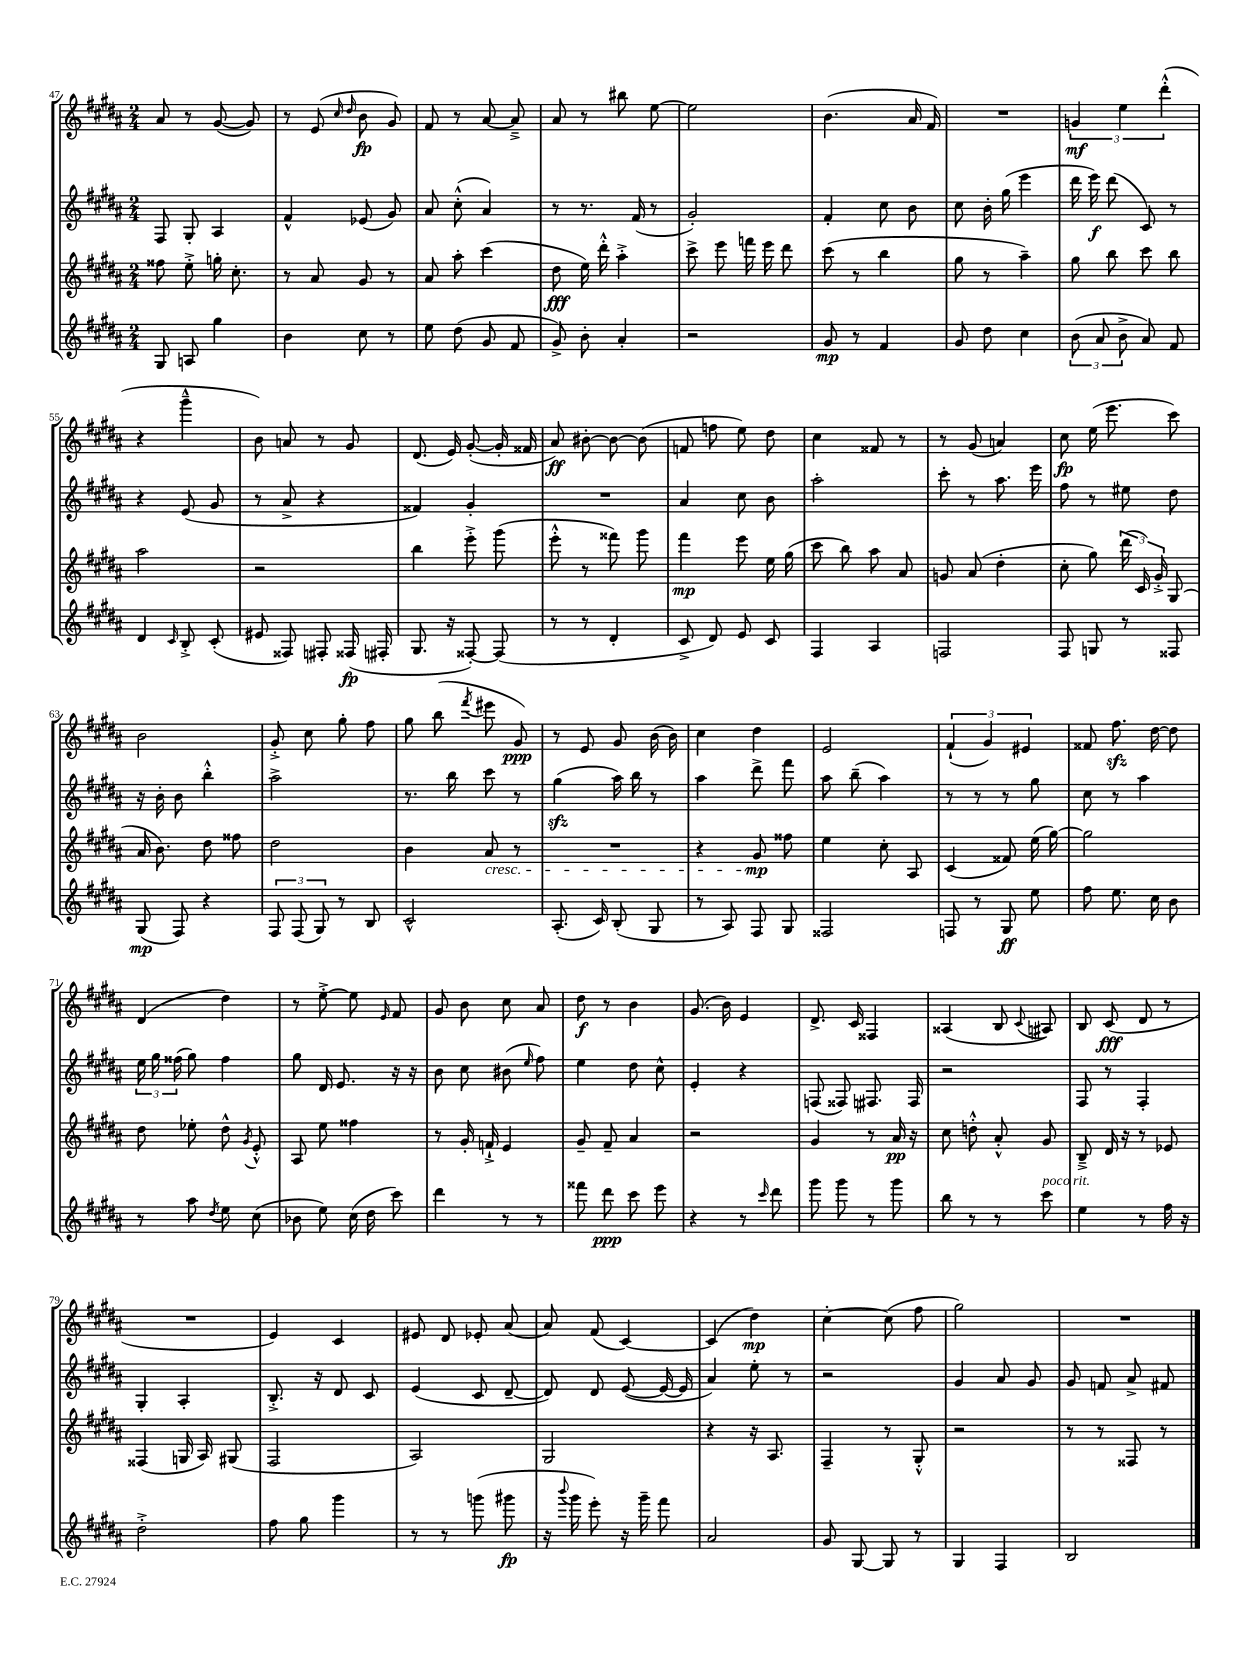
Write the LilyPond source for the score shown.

<<
\new StaffGroup <<
\new Staff = "s0" {
    \clef treble \key b \major \numericTimeSignature \time 2/4
    \autoBeamOff ais'8 r8 gis'8~( gis'8) |
    r8 e'8( \grace { cis''16 dis''16 } b'8\fp gis'8) |
    fis'8 r8 ais'8~ ais'8---> |
    ais'8 r8 bis''8 e''8~ |
    e''2 |
    b'4.( ais'16 fis'16) |
    R2 |
    \tuplet 3/2 { g'4\mf e''4 dis'''4-.-^( } |
    r4 gis'''4---^ |
    b'8) a'8 r8 gis'8 |
    dis'8.( e'16) gis'8~-.( gis'16-. fisis'16 |
    ais'8\ff) bis'8~-. bis'8~ bis'8( |
    f'8 f''8 e''8) dis''8 |
    cis''4 fisis'8 r8 |
    r8 gis'8( a'4) |
    cis''8\fp e''16( e'''8. cis'''8) |
    b'2 |
    gis'8-.-> cis''8 gis''8-. fis''8 |
    gis''8 b''8( \acciaccatura { fis'''8 } eis'''8 gis'8\ppp) |
    r8 e'8 gis'8 b'16( b'16) |
    cis''4 dis''4 |
    e'2 |
    \tuplet 3/2 { fis'4-!( gis'4) eis'4 } |
    fisis'8 fis''8.\sfz dis''16~ dis''8 |
    dis'4( dis''4) |
    r8 e''8~-.-> e''8 \grace { e'16 } fis'8 |
    gis'8 b'8 cis''8 ais'8 |
    dis''8\f r8 b'4 |
    gis'8.( b'16) e'4 |
    dis'8.-> cis'16 fisis4 |
    aisis4( b8 \appoggiatura { cis'8 } ais8) |
    b8 cis'8\fff( dis'8 r8 |
    R2 |
    e'4) cis'4 |
    eis'8 dis'8 ees'8-. ais'8( |
    ais'8) fis'8( cis'4~) |
    cis'4( dis''4\mp) |
    cis''4~-. cis''8( fis''8 |
    gis''2) |
    R2 \bar "|." |
}
\new Staff = "s1" {
    \clef treble \key b \major \numericTimeSignature \time 2/4
    \autoBeamOff fis8 gis8-. ais4 |
    fis'4-^ ees'8( gis'8) |
    ais'8 cis''8-.-^( ais'4) |
    r8 r8. fis'16( r8 |
    gis'2-.) |
    fis'4-. cis''8 b'8 |
    cis''8 b'16-. gis''16( e'''4 |
    dis'''16 e'''16\f) dis'''8( cis'8) r8 |
    r4 e'8( gis'8 |
    r8 ais'8-> r4 |
    fisis'4) gis'4-. |
    R2 |
    ais'4 cis''8 b'8 |
    ais''2-. |
    cis'''8-. r8 ais''8. e'''16 |
    fis''8 r8 eis''8 dis''8 |
    r16 b'16-. b'8 b''4-.-^ |
    ais''2-> |
    r8. b''16 cis'''8 r8 |
    gis''4\sfz( ais''16) b''16 r8 |
    ais''4 dis'''8-> fis'''8 |
    ais''8 b''8--( ais''4) |
    r8 r8 r8 gis''8 |
    cis''8 r8 ais''4 |
    \tuplet 3/2 { e''16 gis''16 fisis''16( } gis''8) fisis''4 |
    gis''8 dis'16 e'8. r16 r16 |
    b'8 cis''8 bis'8( \grace { e''16 } fis''8) |
    e''4 dis''8 cis''8-^ |
    e'4-. r4 |
    f8( fisis8) fis8. fis16 |
    r2 |
    fis8 r8 fis4-. |
    gis4-. ais4-. |
    b8.-.-> r16 dis'8 cis'8 |
    e'4( cis'8 dis'8~-- |
    dis'8) dis'8 e'8~( e'16~ e'16 |
    ais'4) e''8-. r8 |
    r2 |
    gis'4 ais'8 gis'8 |
    gis'8 f'8 ais'8-> fis'8 \bar "|." |
}
\new Staff = "s2" {
    \clef treble \key b \major \numericTimeSignature \time 2/4
    \autoBeamOff fisis''8 e''8-.-> g''16-. cis''8.-. |
    r8 ais'8 gis'8 r8 |
    ais'8 ais''8-. cis'''4( |
    dis''8\fff e''16) dis'''16-.-^ ais''4-.-> |
    cis'''8-> e'''8 f'''16 e'''16 dis'''8 |
    cis'''8( r8 b''4 |
    gis''8 r8 ais''4--) |
    gis''8 b''8 cis'''8 b''8 |
    ais''2 |
    r2 |
    b''4 e'''8-.-> gis'''8( |
    e'''8-.-^ r8 fisis'''8) gis'''8 |
    fis'''4\mp e'''8 e''16 gis''16( |
    cis'''8 b''8) ais''8 ais'8 |
    g'8 ais'8( dis''4-. |
    cis''8-. gis''8) \tuplet 3/2 { dis'''16( cis'16) gis'16-.-> } gis8( |
    ais'16 b'8.) dis''8 fisis''8 |
    dis''2 |
    b'4 ais'8\cresc r8 |
    R2 |
    r4 gis'8\mp\! fisis''8 |
    e''4 cis''8-. ais8 |
    cis'4( fisis'8) e''16( gis''16~) |
    gis''2 |
    dis''8 ees''8-. dis''8-^ \acciaccatura { gis'8 } e'8-.-^ |
    ais8 e''8 fisis''4 |
    r8 gis'16-. f'16-!-> e'4 |
    gis'8-- fis'8-- ais'4 |
    r2 |
    gis'4 r8 ais'16\pp r16 |
    cis''8 d''8-.-^ ais'8-.-^ gis'8 |
    b8---> dis'16 r16 r8 ees'8 |
    fisis4( g16 ais16) gis8( |
    fis2 |
    ais2) |
    gis2 |
    r4 r16 ais8. |
    fis4-- r8 gis8-.-^ |
    r2 |
    r8 r8 fisis8 r8 \bar "|." |
}
\new Staff = "s3" {
    \clef treble \key b \major \numericTimeSignature \time 2/4
    \autoBeamOff gis8 a8 gis''4 |
    b'4 cis''8 r8 |
    e''8 dis''8( gis'8 fis'8 |
    gis'8->) b'8-. ais'4-. |
    r2 |
    gis'8\mp r8 fis'4 |
    gis'8 dis''8 cis''4 |
    \tuplet 3/2 { b'8( ais'8 b'8-> } ais'8) fis'8 |
    dis'4 \grace { cis'16 } b8-.-> cis'8-.( |
    eis'8 fisis8) fis8-. fisis16\fp( fis16-. |
    gis8. r16 fisis8~-.) fisis8( |
    r8 r8 dis'4-. |
    cis'8-> dis'8) e'8 cis'8 |
    fis4 ais4 |
    f2 |
    fis8 g8 r8 fisis8 |
    gis8\mp( fis8) r4 |
    \tuplet 3/2 { fis8 fis8( gis8) } r8 b8 |
    cis'2-^ |
    ais8.-.( cis'16) b8-.( gis8 |
    r8 ais8) fis8 gis8 |
    fisis2 |
    f8 r8 gis8\ff e''8 |
    fis''8 e''8. cis''16 b'8 |
    r8 ais''8 \acciaccatura { dis''8 } e''8 cis''8( |
    bes'8 e''8) cis''16( dis''16 cis'''8) |
    dis'''4 r8 r8 |
    fisis'''8 dis'''8\ppp cis'''8 e'''8 |
    r4 r8 \grace { cis'''16 } dis'''8 |
    gis'''8 gis'''8 r8 gis'''8 |
    b''8 r8 r8 cis'''8^\markup { \italic "poco rit." } |
    e''4 r8 fis''16 r16 |
    dis''2-.-> |
    fis''8 gis''8 gis'''4 |
    r8 r8 g'''8( gis'''8\fp |
    r16 \appoggiatura { b'''8 } gis'''16 e'''8-.) r16 gis'''16-- fis'''8 |
    ais'2 |
    gis'8 gis8~ gis8 r8 |
    gis4 fis4 |
    b2 \bar "|." |
}
>>
>>
\layout { \context { \Score currentBarNumber = #47 } }
